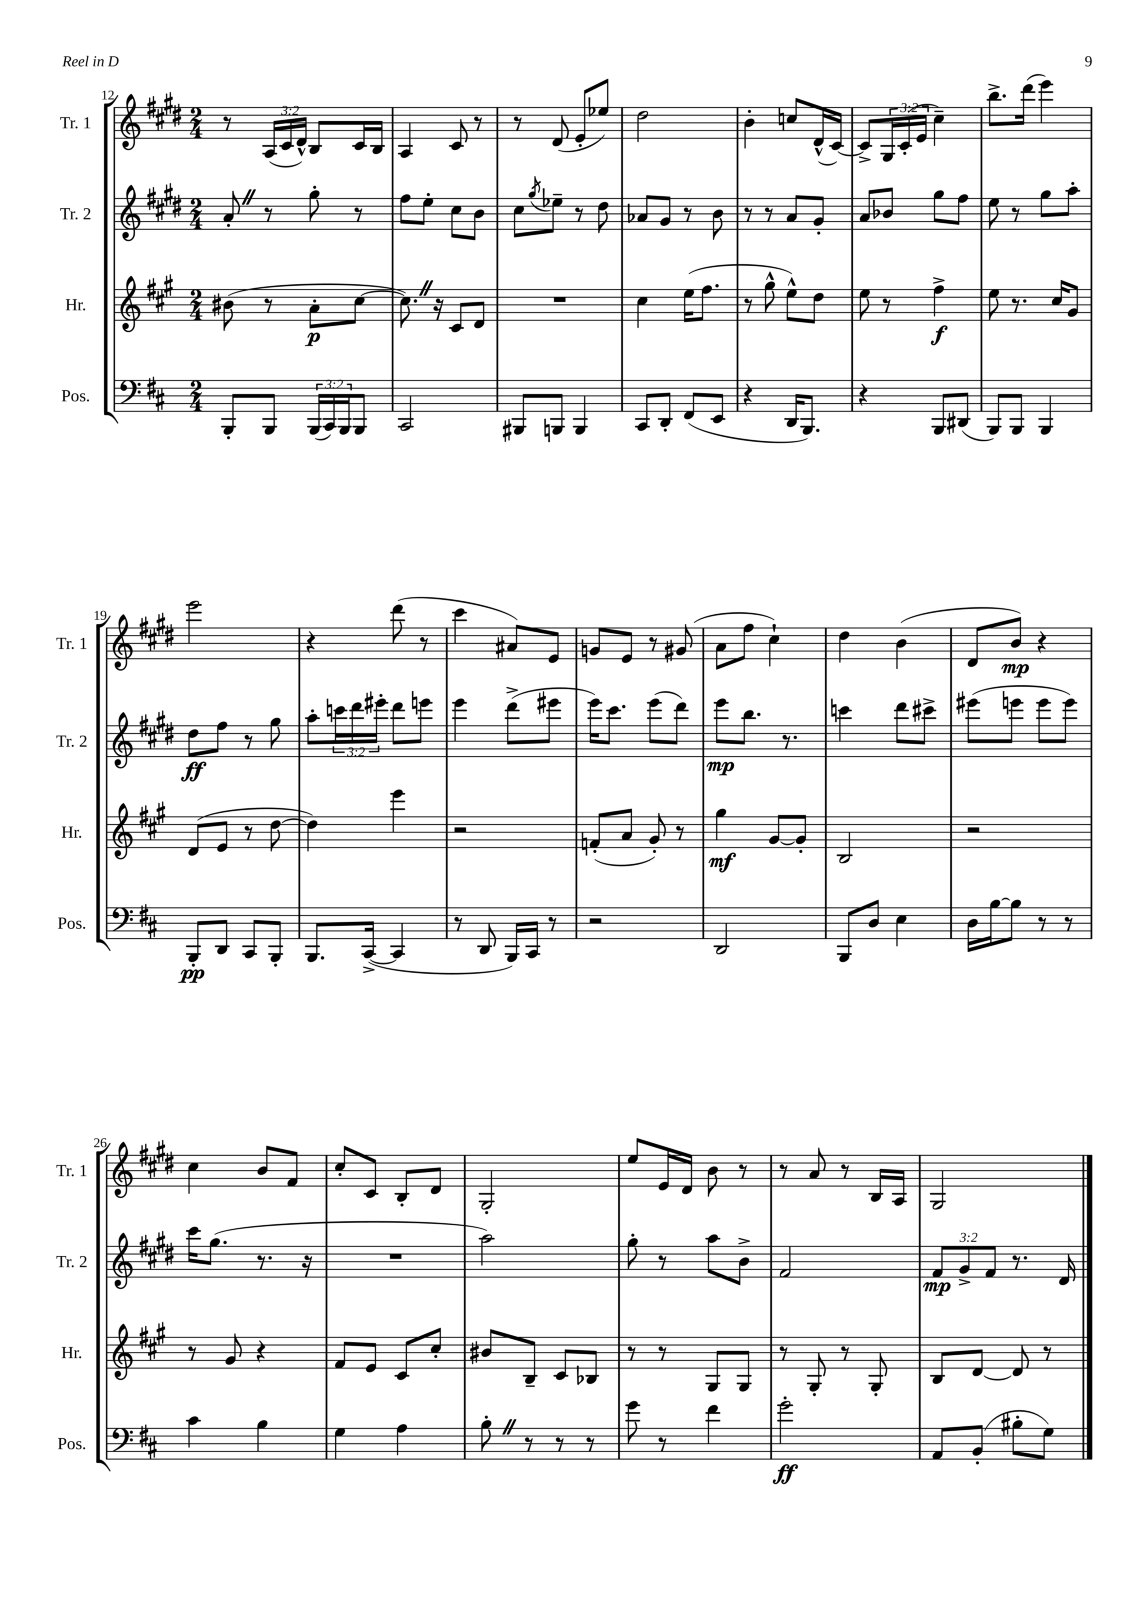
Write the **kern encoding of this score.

**kern	**kern	**kern	**kern
*staff4	*staff3	*staff2	*staff1
*clefF4	*clefG2	*clefG2	*clefG2
*k[f#c#]	*k[f#c#g#]	*k[f#c#g#d#]	*k[f#c#g#d#]
*M2/4	*M2/4	*M2/4	*M2/4
8BBB'/L	(8b#\	8a'/	8r
8BBB/J	8r	8r	(24A/LL
.	.	.	24c#/
.	.	.	24d#^^/JJ)
(24BBB/LL	8a'\L	8gg#'\	8B/L
24CC#/)	.	.	.
24BBB/J	.	.	.
8BBB/J	[8cc#\J	8r	16c#/L
.	.	.	16B/JJ
=	=	=	=
2CC#/	8.cc#\])	8ff#\L	4A/
.	.	8ee'\J	.
.	16r	.	.
.	8c#/L	8cc#\L	8c#/
.	8d/J	8b\J	8r
=	=	=	=
8BBB#/L	2r	8cc#\L	8r
.	.	8qgg#/	.
8BBB/J	.	8ee-~\J	(8d#/
4BBB/	.	8r	8e'/L
.	.	8dd#\	8ee-/J)
=	=	=	=
8CC#/L	4cc#\	8a-/L	2dd#\
8DD'/J	.	8g#/J	.
(8FF#/L	(16ee\LK	8r	.
.	8.ff#\J	.	.
8EE/J	.	8b\	.
=	=	=	=
4r	8r	8r	4b'\
.	8gg#^^\	8r	.
16DD/LK	8ee^^\L)	8a/L	8cc/L
8.BBB/J)	.	.	.
.	8dd\J	8g#'/J	(16d#^^/L
.	.	.	[16c#/JJ)
=	=	=	=
4r	8ee\	8a/L	8c#^/]L
.	8r	8b-/J	24G#/L
.	.	.	(24c#'/
.	.	.	24e/JJ
8BBB/L	4ff#^\	8gg#\L	4cc#~\)
(8DD#/J	.	8ff#\J	.
=	=	=	=
8BBB/L)	8ee\	8ee\	8.bb^\L
8BBB/J	8.r	8r	.
.	.	.	(16ddd#\Jk
4BBB/	.	8gg#\L	4eee\)
.	16cc#/LK	.	.
.	8g#/J	8aa'\J	.
=	=	=	=
8BBB'/L	(8d/L	8dd#\L	2eee\
8DD/J	8e/J	8ff#\J	.
8CC#/L	8r	8r	.
8BBB'/J	[8dd\	8gg#\	.
=	=	=	=
8.BBB/L	4dd\])	8aa'\L	4r
.	.	24ccc\L	.
.	.	24ddd#\	.
([16CC#^/Jk	.	.	.
.	.	24eee#'\JJ	.
4CC#/]	4eee\	8ddd#\L	(8ddd#\
.	.	8eee\J	8r
=	=	=	=
8r	2r	4eee\	4ccc#\
8DD/	.	.	.
16BBB/LL)	.	(8ddd#^\L	8a#/L)
16CC#/JJ	.	.	.
8r	.	8eee#\J	8e/J
=	=	=	=
2r	(8f'/L	16eee\LK)	8g/L
.	.	8.ccc#\J	.
.	8a/J	.	8e/J
.	8g#'/)	(8eee\L	8r
.	8r	8ddd#\J)	(8g#/
=	=	=	=
2DD/	4gg#\	8eee\L	8a\L
.	.	8.bb\J	8ff#\J
.	[8g#/L	.	4cc#`\)
.	.	8.r	.
.	8g#'/]J	.	.
=	=	=	=
8BBB/L	2B/	4ccc\	4dd#\
8D/J	.	.	.
4E\	.	8ddd#\L	(4b\
.	.	8ccc#^\J	.
=	=	=	=
16D\LL	2r	(8eee#\L	8d#/L
[16B\J	.	.	.
8B\]J	.	8eee\J	8b/J)
8r	.	8eee\L	4r
8r	.	8eee\J)	.
=	=	=	=
4c#\	8r	16ccc#\LK	4cc#\
.	.	(8.gg#\J	.
.	8g#/	.	.
4B\	4r	8.r	8b/L
.	.	.	8f#/J
.	.	16r	.
=	=	=	=
4G\	8f#/L	2r	8cc#'/L
.	8e/J	.	8c#/J
4A\	8c#/L	.	8B'/L
.	8cc#'/J	.	8d#/J
=	=	=	=
8B'\	8b#/L	2aa\)	2G#'/
8r	8B~/J	.	.
8r	8c#/L	.	.
8r	8B-/J	.	.
=	=	=	=
8g\	8r	8gg#'\	8ee/L
8r	8r	8r	16e/L
.	.	.	16d#/JJ
4f#\	8G#/L	8aa\L	8b\
.	8G#/J	8b^\J	8r
=	=	=	=
2g'\	8r	2f#/	8r
.	8G#'/	.	8a/
.	8r	.	8r
.	8G#'/	.	16B/LL
.	.	.	16A/JJ
=	=	=	=
8AA/L	8B/L	12f#/L	2G#/
.	.	12g#^/	.
(8BB'/J	[8d/J	.	.
.	.	12f#/J	.
8B#'\L	8d/]	8.r	.
8G\J)	8r	.	.
.	.	16d#/	.
==	==	==	==
*-	*-	*-	*-
